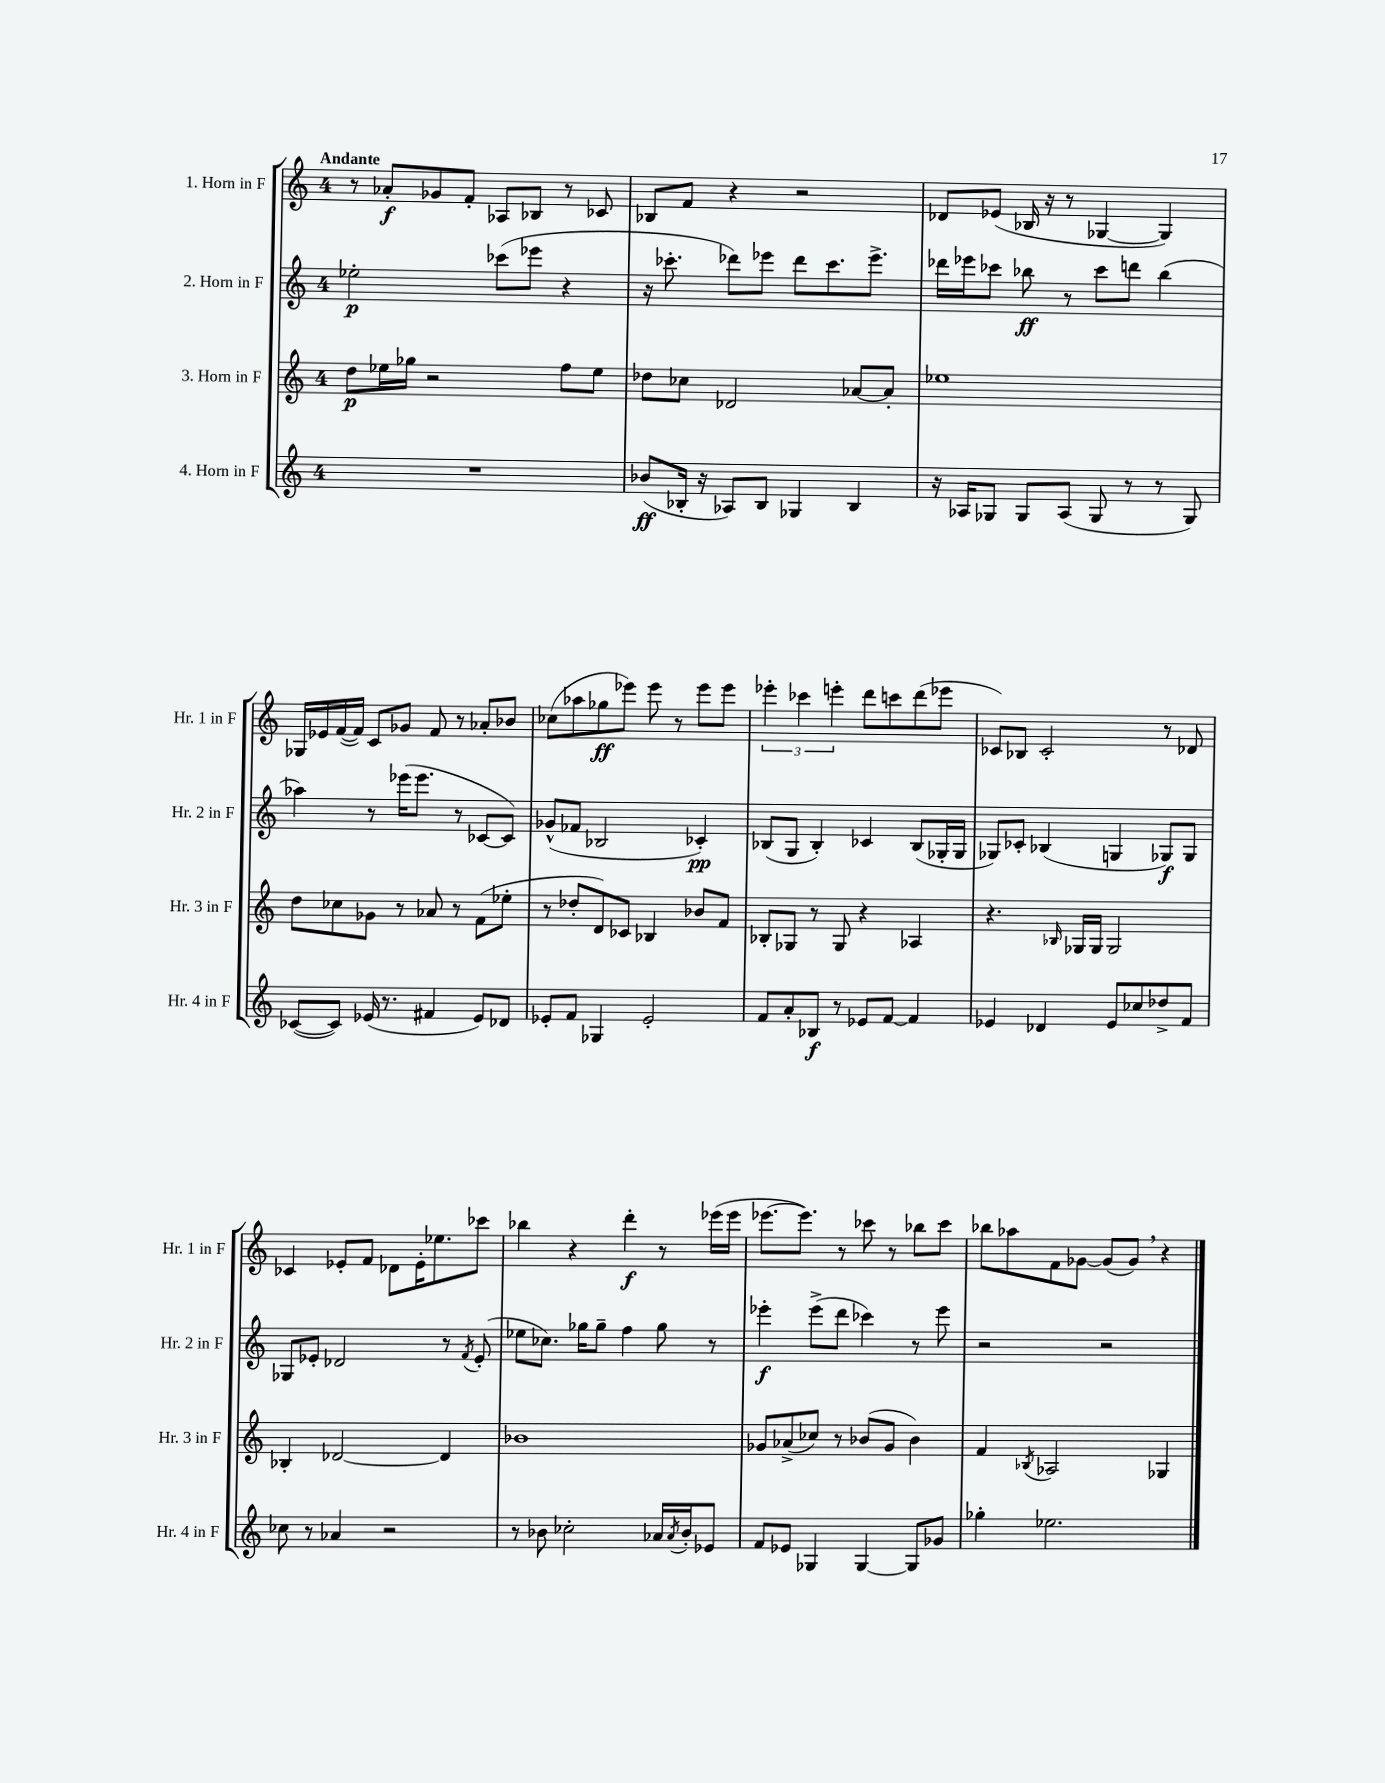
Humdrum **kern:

**kern	**kern	**kern	**kern
*staff4	*staff3	*staff2	*staff1
*clefG2	*clefG2	*clefG2	*clefG2
*k[]	*k[]	*k[]	*k[]
*M4/4	*M4/4	*M4/4	*M4/4
1r	8dd	2ee-'	8r
.	16ee-	.	8a-'
.	16gg-	.	.
.	2r	.	8g-
.	.	.	8f'
.	.	(8ccc-	8A-
.	.	8eee-	8B-
.	8ff	4r	8r
.	8ee-	.	8c-
=	=	=	=
(8b-	8dd-	16r	8B-
.	.	8.ccc-'	.
16B-'	8cc-	.	8f
16r	.	.	.
8A-)	2d-	8ddd-)	4r
8B-	.	8eee-	.
4G-	.	8ddd-	2r
.	.	8.ccc-	.
4B-	[8a-	.	.
.	.	8.eee-^	.
.	8a-']	.	.
=	=	=	=
16r	1ee-	16ddd-	8d-
16A-	.	16eee-	.
8G-	.	8ccc-	(8e-
8G-	.	8bb-	16B-
.	.	.	16r
(8A-	.	8r	8r
8G-	.	8ccc-	[4G-
8r	.	8ddd	.
8r	.	(4bb-	4G-])
8G-)	.	.	.
=	=	=	=
([8c-	8dd	4aa-)	16G-
.	.	.	16e-
8c-])	8cc-	.	([16f
.	.	.	16f])
(16e-	8g-	8r	8c
8.r	.	.	.
.	8r	(16eee-	8g-
.	.	8.eee-	.
4f#	8a-	.	8f
.	8r	8r	8r
8e-)	(8f	[8c-	8a-'
8d-	8ee-'	8c-])	8b-
=	=	=	=
8e-'	8r	(8g-^^	(8cc-
8f	8dd-'	8f-	8aa-
4G-	8d)	2B-	8gg-
.	8c-	.	8eee-)
2e-'	4B-	.	8eee-
.	.	.	8r
.	8b-	4c-')	8eee-
.	8f	.	8eee-
=	=	=	=
8f	8B-'	(8B-	6eee-'
8a'	8G-	8G	.
.	.	.	6ccc-
8B-	8r	4B-')	.
.	.	.	6eee'
8r	8G-	.	.
8e-	4r	4c-	8ddd
[8f	.	.	8ccc
4f]	4A-	(8B-	(8ddd
.	.	16G-'	8eee-
.	.	16G-	.
=	=	=	=
4e-	4.r	8G-)	8c-)
.	.	8c-'	8B-
4d-	.	(4B-	2c-'
.	16qqB-	.	.
.	16G-	.	.
.	16G-	.	.
8e-	2G-	4G	.
8cc-	.	.	.
8dd-^	.	8G-)	8r
8f	.	8G-	8d-
=	=	=	=
8cc-	4B-'	8G-	4c-
8r	.	8e-'	.
4a-	[2d-	2d-	8e-'
.	.	.	8f
2r	.	.	8d-
.	.	.	16e-'
.	.	.	8.ee-
.	4d-]	8r	.
.	.	8qf	.
.	.	(8e-'	8ccc-
=	=	=	=
8r	1b-	8ee-	4bb-
8b-	.	8.cc-)	.
2cc-'	.	.	4r
.	.	16gg-	.
.	.	8gg-~	.
.	.	4ff	4ddd'
16a-	.	8gg-	8r
8qa-	.	.	.
16b-'	.	.	.
8e-	.	8r	(16eee-
.	.	.	16eee-
=	=	=	=
8f	8g-	4eee-'	[8.eee-
8e-	(8a-^	.	.
.	.	.	8.eee-])
4G-	8cc-)	(8eee-^	.
.	8r	8ddd	8r
[4G-	(8b-	4ccc-)	8ccc-
.	8g-	.	8r
8G-]	4b-)	8r	8bb-
8g-	.	8eee-	8ccc-
=	=	=	=
4gg-'	4f	2r	8bb-
.	.	.	8aa-
.	8qB-	.	.
2.ee-	2A-	.	8f
.	.	.	[8g-
.	.	2r	(8g-]
.	.	.	8g-)
.	4G-	.	4r
==	==	==	==
*-	*-	*-	*-
